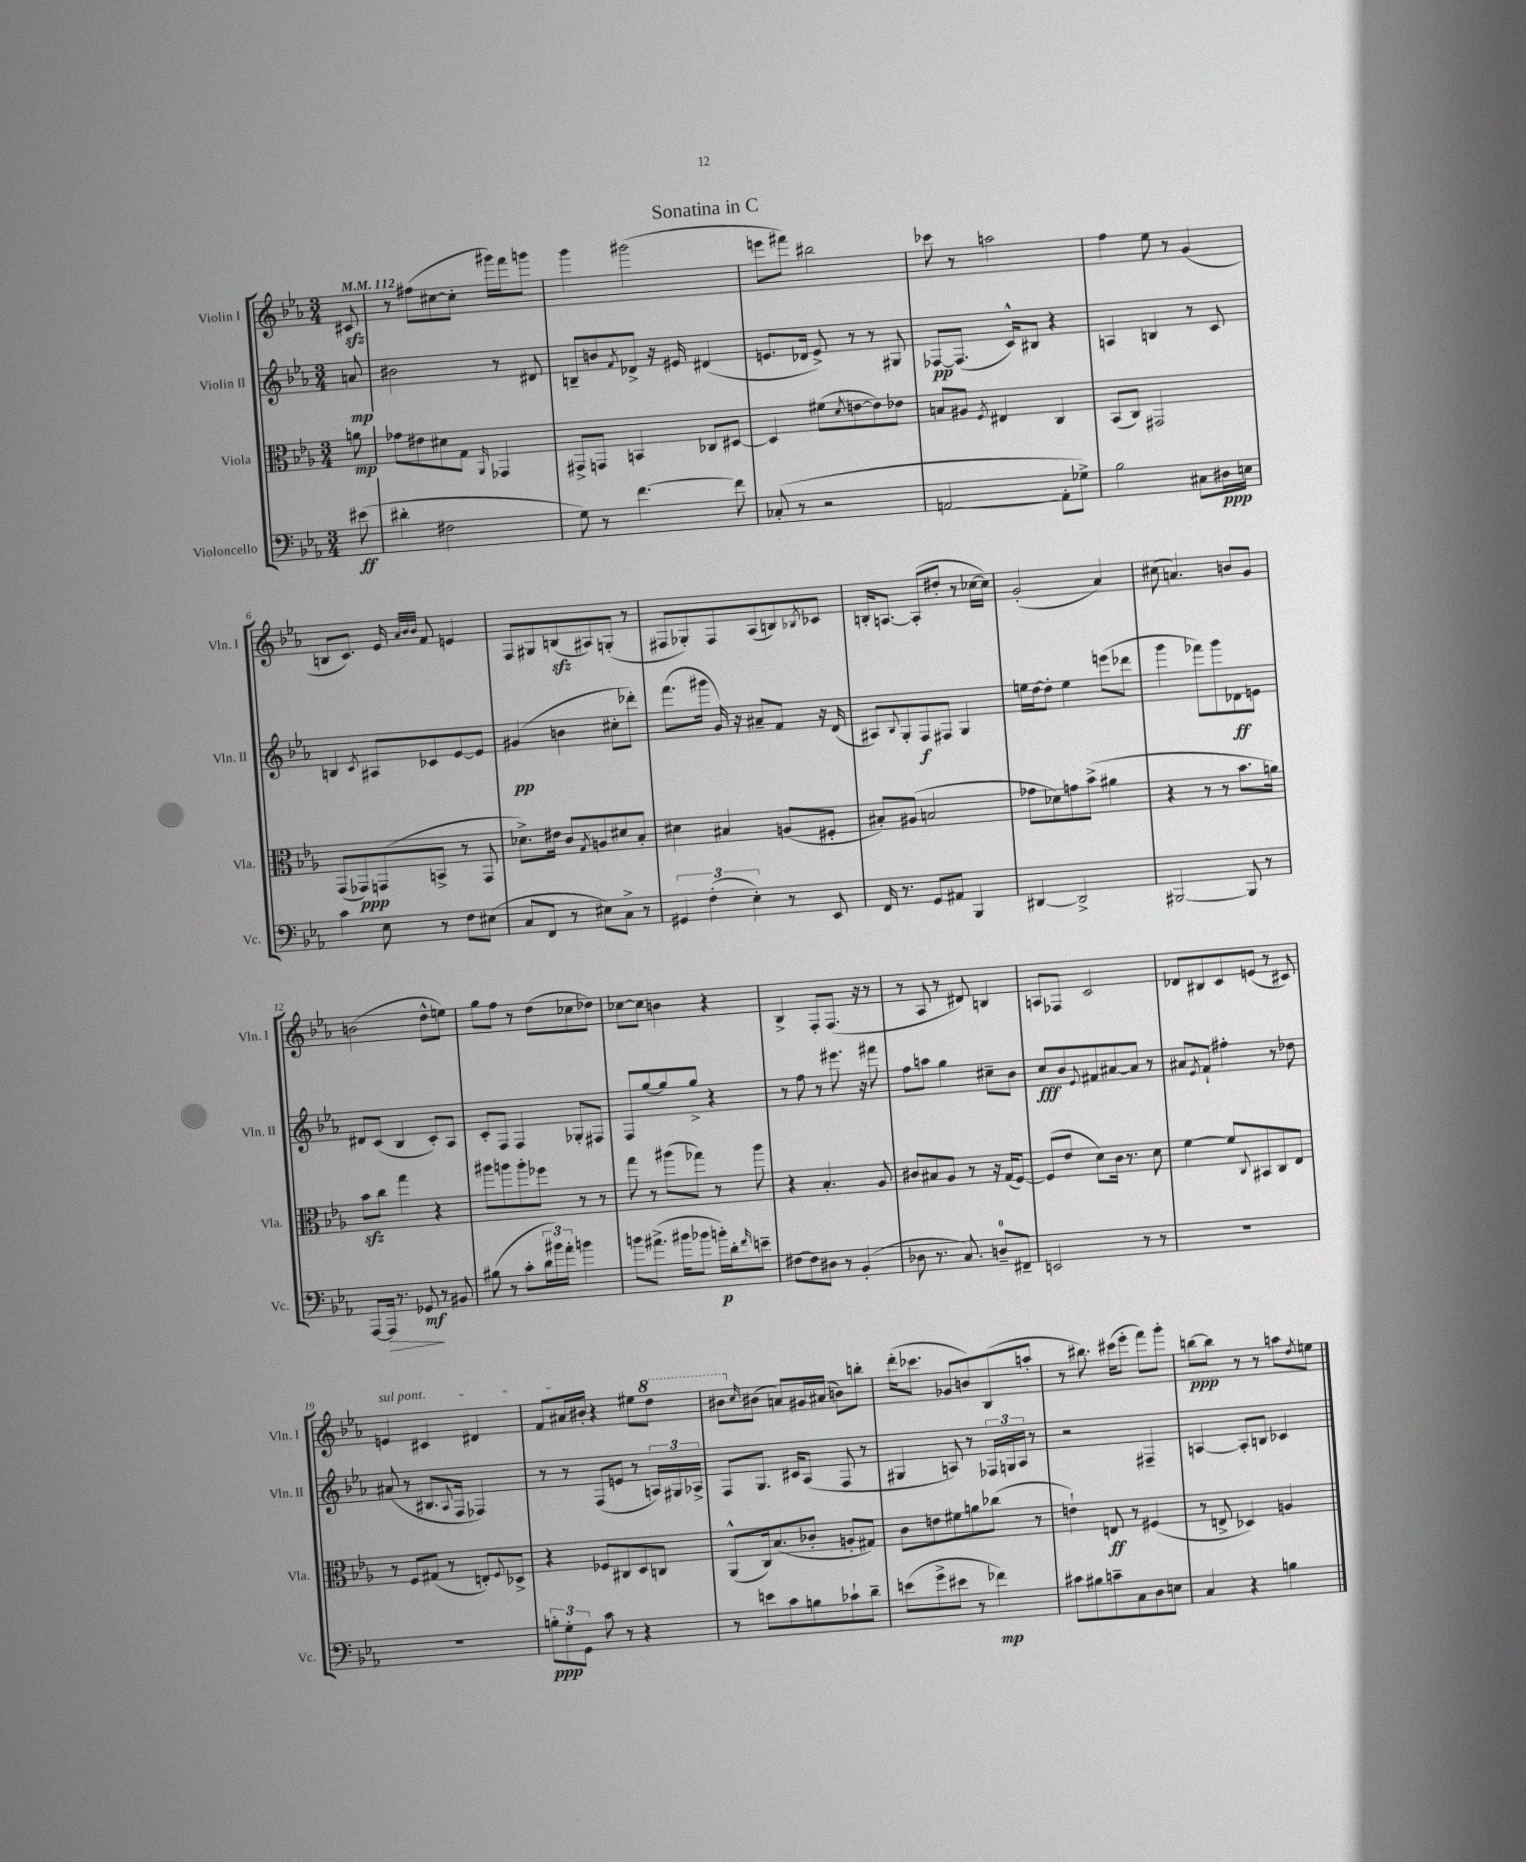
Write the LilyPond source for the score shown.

\header { title = "Sonatina in C" }
<<
\new StaffGroup <<
\new Staff = "s0" \with { instrumentName = "Violin I" shortInstrumentName = "Vln. I" } {
    \clef treble \key ees \major \numericTimeSignature \time 3/4 \partial 8 \tempo 4 = 112
    cis'8\sfz |
    r8 fis''8( cis''8~ cis''8-. gis'''16) f'''16 g'''8 |
    g'''4 gis'''2( |
    e'''8 fis'''8) bis''2 |
    ces'''8 r8 a''2 |
    f''4 ees''8 r8 g'4( |
    b8 c'8.) ees'16 \grace { aes'32 bes'32 bes'32 } f'8 e'4 |
    f8 gis8 b8\sfz( ais8) g8-.( r8 |
    fis8 ges8-.) fis8 aes8( b8) \acciaccatura { bes8 } ces'8 |
    b16-. a8.~ a8-.( dis''8-. r8 ces''16~ ces''16) |
    g'2-.( aes'4) |
    cis''8( a'4.) b'8 g'8 |
    b'2( d''8-^ e''8) |
    g''8 f''8 r8 d''8( ces''8 des''8) |
    ces''8~ ces''8 b'4 r4 |
    bes4-> f8-. f8.( r16 r8 |
    r8 aes8 r8 dis'8) b4 |
    a8 fes8 c'2 |
    des'8 bis8 c'8 e'8( r8 cis'8) |
    \once \override TextSpanner.bound-details.left.text = \markup { \italic "sul pont." } e'4\startTextSpan cis'4 dis'4 |
    f'8 ais'16 bis'16-.\stopTextSpan r4 eis''8 \ottava #1 d'''8 |
    bis''8 \ottava #0 \grace { c''16 } bis'8( a'8) gis'16 ais'16( b'8) b''8-. |
    d'''16-.( ces'''8. ges'8 b'8) bes8( a''8-. |
    r8 bis''8.) cis'''16( ees'''8-. f'''8) g'''8-. |
    b''8~\ppp b''8 r8 r8 a''8 \acciaccatura { d''8 } e''8 \bar "|." |
}
\new Staff = "s1" \with { instrumentName = "Violin II" shortInstrumentName = "Vln. II" } {
    \clef treble \key ees \major \numericTimeSignature \time 3/4 \partial 8
    a'8\mp |
    bis'2 r8 dis'8 |
    b8-- b'8 \acciaccatura { f'8 } des'8-> r16 eis'16 dis'4( |
    e'8. des'16 e'8->) r8 r8 gis8 |
    fes8~\pp fes8.( c'16-^) bis8 r4 |
    a4 b4 r8 c'8 |
    b4 \acciaccatura { c'8 } ais8 ces'8 ees'8~ ees'8 |
    gis'4\pp( b'4 cis''8-. des'''8-.) |
    f'''8.( gis'''16 g'16) r16 ais'8-- f'8 r16 d'16( |
    ais8) \appoggiatura { bes8 } g8-. f8\f fis8 g4 |
    e''16 d''16~ d''8-. e''4 e'''8( des'''8 |
    g'''4 fes'''8) g'''8 des'8\ff e'8 |
    dis'8 c'8( bes4 c'8-.) aes8 |
    c'8-. f8 f4 ges8-. fis8 |
    f8 g''8~ g''8 g''8-> r4 |
    r8 f''8 r8 eis'''8. r16 fis'''8 |
    f''8 a''8 g''4 cis''8-- bes'8 |
    c''8\fff bes'8 \appoggiatura { ees'8 } fis'8 ais'8~ ais'8 r8 |
    ais'8 \acciaccatura { ees'8 } f'8-! fis''4-. r8 des''8 |
    ais'8( r8 bis8. \appoggiatura { aes8 } f16 fes4) |
    r8 r8 f8( e'8 r8 \tuplet 3/2 { a16) gis16 aes16-> } |
    f8 g8. cis'16 aes8( f8 r8 |
    gis4 a8) r8 \tuplet 3/2 { fes16 g16 a16 } r8 |
    r2 fis4-- |
    a4~ a8-. b8 ces'4 \bar "|." |
}
\new Staff = "s2" \with { instrumentName = "Viola" shortInstrumentName = "Vla." } {
    \clef alto \key ees \major \numericTimeSignature \time 3/4 \partial 8
    a'8\mp |
    ges'8 eis'8 dis'8 g8 \grace { aes,16 } ges,4 |
    gis,8-> g,8 b,4 ces8 dis8~ |
    dis4 fis'8( \acciaccatura { d'8 } e'8~ e'8) ees'8 |
    b8 ais8 \acciaccatura { f8 } eis4 c4 |
    bes,8( c8) gis,2 |
    g,8( ges,8\ppp) g,8( b,8-> r8 g,8 |
    des'8.->) eis'16 c'8 \acciaccatura { g8 } a8 dis'8 bes8-. |
    dis'4 bis4 a8( fis8-. |
    bis8-.) ais8( b2 |
    ges'8 des'8) g'8 bes'8->( ais'4 |
    r4 r8 r8 bes'8. a'16) |
    bes'8\sfz c''8 g''4 r4 |
    ais''8 a''8 a''8-. fes''8 r8 r8 |
    g''8 r8 ais''8( ges''8) r8 ais''8 |
    r4 bes4.-. aes8 |
    cis'8 bis8 aes8 r8 r16 g16( f8~) |
    f8( ees'8 d'8) c'16 r8. d'8 |
    f'4~ f'8 \appoggiatura { c8 } bis,8 c8 ees8 |
    r8 f8 gis8( r8 e8-.) \appoggiatura { f8 } des8-> |
    r4 fes8 cis8 d8 c8 |
    aes,8-^( c16) bes8.( ces'8-. a8-. gis8) |
    c'8 e'8 fis'8 a'8 ces''8( r8 |
    e'4-!) e8\ff r8 fis4( |
    r8 e8-> des4) a4 \bar "|." |
}
\new Staff = "s3" \with { instrumentName = "Violoncello" shortInstrumentName = "Vc." } {
    \clef bass \key ees \major \numericTimeSignature \time 3/4 \partial 8
    eis'8\ff( |
    dis'4-. fis2 |
    g8) r8 f'4.~ f'8 |
    ces8-.( r8 r2 |
    a,2~ a,8-. ges8->) |
    bes2 cis8 dis16\ppp e16 |
    c'4 ees8 r8 f8 eis8( |
    c8 f,8 r8 eis8) c8-> r8 |
    \tuplet 3/2 { gis,4 f4-.( ees4-.) } r8 ees,8 |
    f,16 r8. g,8 ais,8 bes,,4 |
    dis,4~ dis,2-> |
    bis,,2~ bis,,8 r8 |
    aes,,8~ aes,,16\> r8. ges,8\mf\! r8 bis,8 |
    bis8( r8 c'8-. \tuplet 3/2 { d'16 bis'16) aes'16-. } b'4 |
    b'8 ais'8.->( bis'16 bes'8 b'16-.\p) d'16-. \grace { f'16 } e'8-- |
    fis8~ fis8 dis8 r8 bes,4-.( |
    des8 r8. c8.) d8-0-- fis,8-- |
    e,2 r8 r8 |
    R2. |
    R2. |
    \tuplet 3/2 { b8-.\ppp g8-. g,8 } c'8 r8 r4 |
    r8 e'8 c'8 b8 ces'8-! d'8-- |
    e'8( g'8-> eis'8 r8 fes'4\mp) |
    cis'8 bis8 c'8-- c8 d8 e8 |
    c4 r4 b4 \bar "|." |
}
>>
>>
